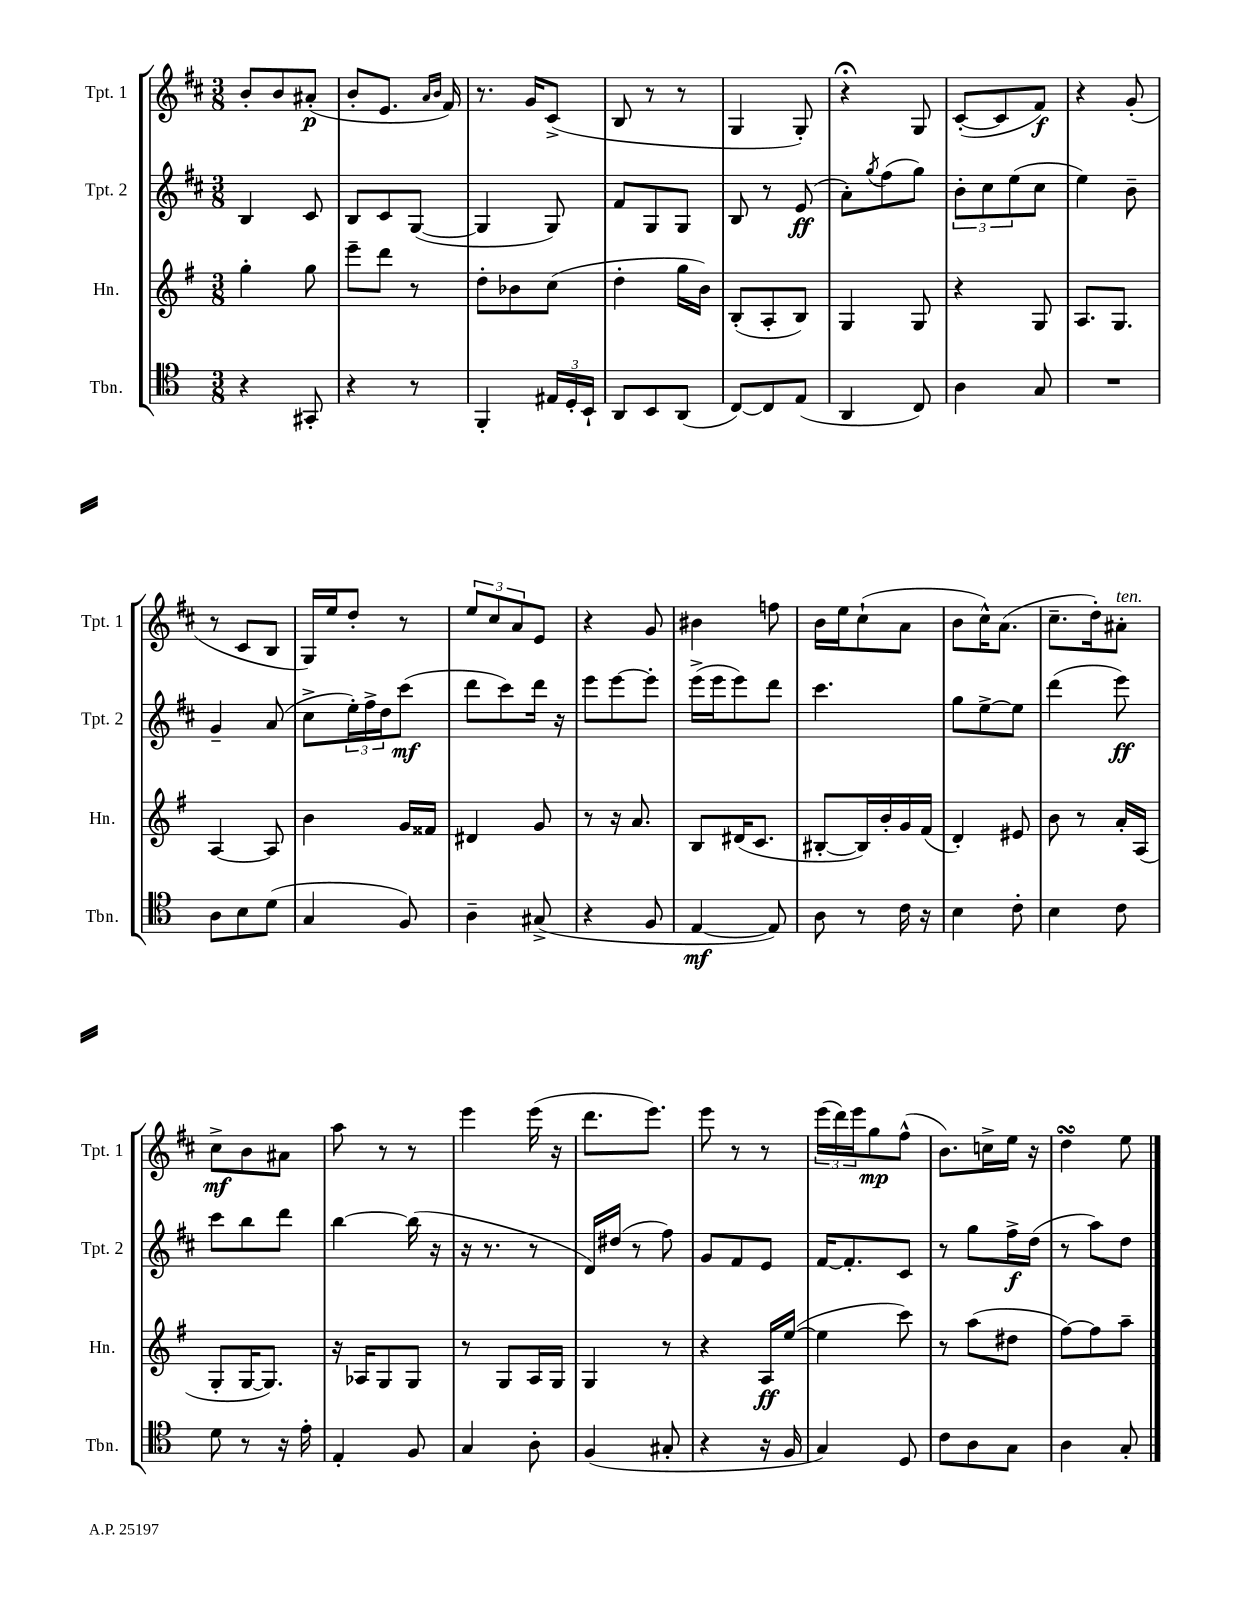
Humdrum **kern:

**kern	**kern	**kern	**kern
*staff4	*staff3	*staff2	*staff1
*clefC4	*clefG2	*clefG2	*clefG2
*k[]	*k[f#]	*k[f#c#]	*k[f#c#]
*M3/8	*M3/8	*M3/8	*M3/8
4r	4gg'	4B	8b'
.	.	.	8b
8GG#'	8gg	8c#	(8a#'
=	=	=	=
4r	8eee~	8B	8b'
.	8ddd	8c#	8.e
8r	8r	([8G	.
.	.	.	16qqa
.	.	.	16qqb
.	.	.	16f#)
=	=	=	=
4FF'	8dd'	4G]	8.r
.	8b-	.	.
.	.	.	16g
24E#	(8cc	8G)	(8c#^
24D'	.	.	.
24BB`	.	.	.
=	=	=	=
8AA	4dd'	8f#	8B
8BB	.	8G	8r
(8AA	16gg	8G	8r
.	16b)	.	.
=	=	=	=
[8C)	(8B'	8B	4G
8C]	8A'	8r	.
(8E	8B)	(8e	8G')
=	=	=	=
4AA	4G	8a')	4r;
.	.	8qgg	.
.	.	(8ff#	.
8C)	8G	8gg)	8G
=	=	=	=
4A	4r	12b'	([8c#'
.	.	12cc#	.
.	.	.	8c#]
.	.	(12ee	.
8G	8G	8cc#	8f#)
=	=	=	=
4.r	8.A	4ee)	4r
.	8.G	.	.
.	.	8b~	(8g'
=	=	=	=
8A	[4A	4g~	8r
8B	.	.	8c#
(8d	8A]	(8a	8B
=	=	=	=
4G	4b	8cc#^	16G)
.	.	.	16ee
.	.	24ee')	8dd'
.	.	24ff#^	.
.	.	24dd	.
8F)	16g	(8ccc#	8r
.	16f##	.	.
=	=	=	=
4A~	4d#	8ddd	12ee
.	.	.	12cc#
.	.	8ccc#)	.
.	.	.	12a
(8G#^	8g	16ddd	8e
.	.	16r	.
=	=	=	=
4r	8r	8eee	4r
.	16r	[8eee	.
.	8.a	.	.
8F	.	8eee']	8g
=	=	=	=
[4E	8B	(16eee^	4b#
.	.	16eee	.
.	(16d#	8eee)	.
.	8.c	.	.
8E])	.	8ddd	8ff
=	=	=	=
8A	[8B#'	4.ccc#	16b
.	.	.	16ee
8r	16B#])	.	(8cc#`
.	16b'	.	.
16c	16g	.	8a
16r	(16f#	.	.
=	=	=	=
4B	4d')	8gg	8b
.	.	[8ee^	16cc#^^)
.	.	.	(8.a
8c'	8e#	8ee]	.
=	=	=	=
4B	8b	(4ddd	8.cc#~
.	8r	.	.
.	.	.	16dd')
8c	16a'	8eee)	8a#'
.	(16A	.	.
=	=	=	=
8d	8G'	8ccc#	8cc#^
8r	[16G	8bb	8b
.	8.G])	.	.
16r	.	8ddd	8a#
16e'	.	.	.
=	=	=	=
4E'	16r	[4bb	8aa
.	16A-	.	.
.	8G	.	8r
8F	8G	(16bb]	8r
.	.	16r	.
=	=	=	=
4G	8r	16r	4eee
.	.	8.r	.
.	8G	.	.
8A'	16A	8r	(16eee
.	16G	.	16r
=	=	=	=
(4F	4G	16d)	8.ddd
.	.	(16dd#	.
.	.	8r	.
.	.	.	8.eee)
8G#'	8r	8ff#)	.
=	=	=	=
4r	4r	8g	8eee
.	.	8f#	8r
16r	16A	8e	8r
16F	([16ee	.	.
=	=	=	=
4G)	4ee]	[16f#	(24eee
.	.	.	24ddd)
.	.	8.f#']	.
.	.	.	24eee
.	.	.	8gg
8D	8ccc)	8c#	(8ff#^^
=	=	=	=
8c	8r	8r	8.b)
8A	(8aa	8gg	.
.	.	.	16cc^
8G	8dd#	16ff#^	16ee
.	.	(16dd	16r
=	=	=	=
4A	[8ff#)	8r	4dd
.	8ff#]	8aa)	.
8G'	8aa~	8dd	8ee
==	==	==	==
*-	*-	*-	*-
